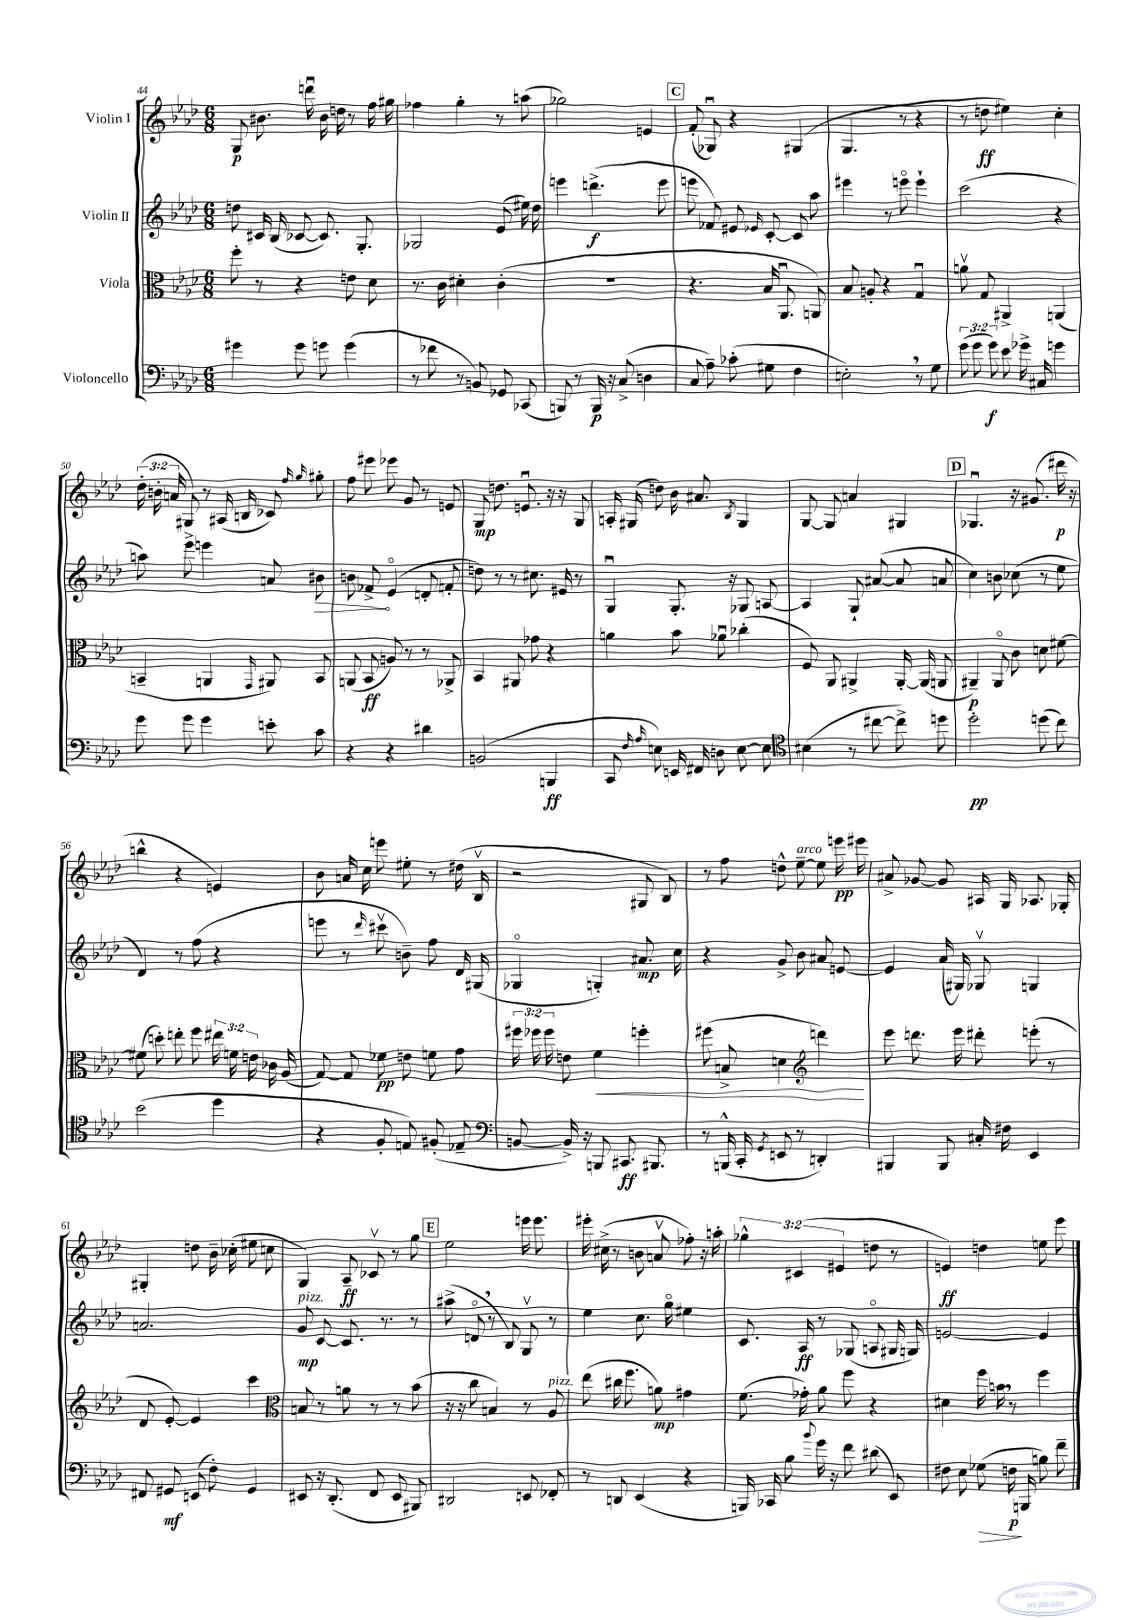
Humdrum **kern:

**kern	**kern	**kern	**kern
*staff4	*staff3	*staff2	*staff1
*clefF4	*clefC3	*clefG2	*clefG2
*k[b-e-a-d-]	*k[b-e-a-d-]	*k[b-e-a-d-]	*k[b-e-a-d-]
*M6/8	*M6/8	*M6/8	*M6/8
4g#	8ff'	8dd	8G
.	8r	16c#	8.b#
.	.	(16B-	.
8g#	4r	[8c-	.
.	.	.	16dddu
8g	.	8.c-])	16b#
.	.	.	16dd
(4g	8e	.	8r
.	.	8.G'	.
.	8d-	.	16ff
.	.	.	16gg#
=	=	=	=
8r	8.r	2G-	4ff-
8f-	.	.	.
.	16c	.	.
8r	4d#'	.	4gg'
8BB)	.	.	.
8GG-	(4c'	(8e-	8r
(8CC-	.	16ee#)	(8aa
.	.	16dd-	.
=	=	=	=
8BBB)	2.r	4eee	2gg-)
8r	.	.	.
16BBB	.	(4.ddd^	.
16r	.	.	.
(8C^	.	.	.
4D	.	.	4e
.	.	8eee	.
=	=	=	=
8C	4.r	8eee	(8f'
8A-~)	.	8f-)	8G-u)
(8c-'	.	8e#	4r
.	.	16qqe-	.
8G#	16B-	[8c'	.
.	8.AA-u	.	.
4F	.	8c]	(4G#
.	8AA)	8aa-	.
=	=	=	=
2E')	8B-	4eee#	4.G
.	8A'	.	.
.	4r	8r	.
.	.	8eeeo	8r
8r	4Gu	4eee`	4r
8G	.	.	.
=	=	=	=
(12g	8av	(2ccc	8r
12g	.	.	.
.	8G	.	8dd
12g)	.	.	.
8e-	4AA#^	.	4ee#)
16g-^	.	.	.
16C#	.	.	.
4g	(4AA	4r	4cc'
=	=	=	=
8g	4BB~	8aa)	(24dd-'
.	.	.	24b'
.	.	.	24a
8g	.	8eee-^	8G#)
4g	4AA	4eee	8r
.	.	.	(16A#
.	.	.	16B
.	16qqGG	.	.
8e'	8AA#)	8a	8c-)
.	.	.	16qqff
.	.	.	16qqgg
8c	8BB	8b#	8gg#'
=	=	=	=
4r	(8AA	8b	8ff
.	8BB-	8f-^	8eee#
4r	8A)	(4e-o	8eee-
.	8r	.	8g
4d#	8r	8d'	8r
.	8AA-^	8f'	8e
=	=	=	=
(2BB	4BB-	8dd)	8G
.	.	8r	8.dd
.	8AA#	8r	.
.	.	.	8.eu
.	8g-	8.cc#	.
4BBB	4r	.	16r
.	.	16e#	16r
.	.	8r	8G
=	=	=	=
8CC	4a	4Gu	16A'
.	.	.	(16G#
16qqF	.	.	.
16qqA-	.	.	.
8E)	.	.	8dd)
16EE	8b-	8.G'	16b-
16FF#	.	.	8.a#
8D	8a-u	.	.
.	.	16r	.
.	.	.	8qB-
[8E	(4cc-'	8G-	4G#
8E]	.	[8A	.
=	=	=	=
*clefC4	*	*	*
(4B#	8F)	4A]	[8G
.	8AA-	.	8G]
8r	4AA#^	8G`	4a
[8cc#	.	([8a#	.
8cc#^])	[16AA#'	8a#]	4G#
.	(16AA#]	.	.
8dd	8AA	8a	.
=	=	=	=
2dd-'	4AA#~)	4cc)	4.G-u
.	8AA#o	8b	.
.	8c	(8cc-	16r
.	.	.	(8.g#
(8dd	8d	8r	.
8cc)	[8f#	8ee-	16ddd#
.	.	.	16r
=	=	=	=
(2b-	(8f#]	4d-)	4bb^^
.	8dd')	.	.
.	8ee'	8r	4r
.	8ff	(8ff	.
4dd-	24ee#	4r	4e)
.	24f	.	.
.	24e	.	.
.	16c-	.	.
.	(16A-	.	.
=	=	=	=
4r	[8G)	8eee	8b-
.	8G]	8r	16a
.	.	.	16cc
.	.	16qqddd-	.
8F'	8f-	8ccc#v	8eee
8E)	8e	8b~)	8ee#'
(8F#'	8f	8ff	8r
8E-~	8g	16d-	(16dd#
.	.	(16G#	16B-v
=	=	=	=
*clefF4	*	*	*
[8BB	24ff#	4G-o	2r
.	24ff-	.	.
.	24ff-	.	.
16BB^])	8e	.	.
16r	.	.	.
8BBB	4f	4G')	.
8.CC#	.	.	.
.	4ff'	8.a#	8G#
8.BBB#	.	.	.
.	.	.	8B-)
.	.	16cc	.
=	=	=	=
8r	(8ff#	4r	8r
(16BBB^^	8B^	.	8ff
16CC'	.	.	.
8qGG	.	.	.
8EE	4d	8g^	8dd^^
8r	.	8b-	[8ee-~
*	*clefG2	*	*
4DD')	4ddd)	8a#	8ee-]
.	.	[8e	16eee
.	.	.	16eee#
=	=	=	=
4BBB#	8eee-	4e]	8a#^
.	8.ddd	.	[8g-
8BBB#	.	(16a-	8g-]
.	16eee-	16G#)	.
16C#'	8ddd#'	8G-v	16A#
16F#	.	.	16G
4EE-	(8eee'	4G	8.A-
.	8r	.	.
.	.	.	16G-'
=	=	=	=
8FF#	8d-	2.a	4G#'
8GG#	[8e-')	.	.
(8EE	4e-]	.	8dd
8F')	.	.	16b-~
.	.	.	(16cc-'
4GG#	4ccc	.	8ee#
.	.	.	8cc
=	=	=	=
*	*clefC3	*	*
8EE#	8B	8g	4G)
16r	8r	[8c	.
(8.DD-'	.	.	.
.	8a	8.c]	8A-~
8FF	8r	.	8c-v
.	.	8.r	.
8EE#	8r	.	8r
8BBB#)	(8b-	8r	8gg
=	=	=	=
2DD#	16r	(8aa#^	2ee-
.	16r	.	.
.	8cc	8do	.
.	4B)	8r	.
.	.	8B-)	.
8EE	8r	8Gv	16eee
.	.	.	8.eee
8FF-'	8A-	8r	.
=	=	=	=
8r	(8ee-	4ee-	16eee#'
.	.	.	(16cc#^
8DD	16cc#	.	8r
.	8.ff	.	.
(4EE-	.	8.cc	8b
.	8a)	.	8av
.	.	16ggo	.
4r	4g#	4ee#	8ff-')
.	.	.	16r
.	.	.	16aa'
=	=	=	=
16BBB)	(8.f	8.c	6gg-^^
16CC-	.	.	.
8B-	.	.	.
.	.	.	(6c#
.	16g-')	16A-	.
8qqb-	.	.	.
16g	8a-	8r	.
16r	.	.	.
.	.	.	6e#
8f	8ff	(8G-	.
(8d#	4r	8Ao	8dd
8EE-)	.	16G#	8r
.	.	16G)	.
=	=	=	=
8F#	4d#	[2e	4e)
8E-	.	.	.
(8G-	16ff	.	4dd
.	16b	.	.
16F	8r	.	.
16BBB	.	.	.
8B)	4ff	4e]	8ee
8f~	.	.	8eee-
==	==	==	==
*-	*-	*-	*-
